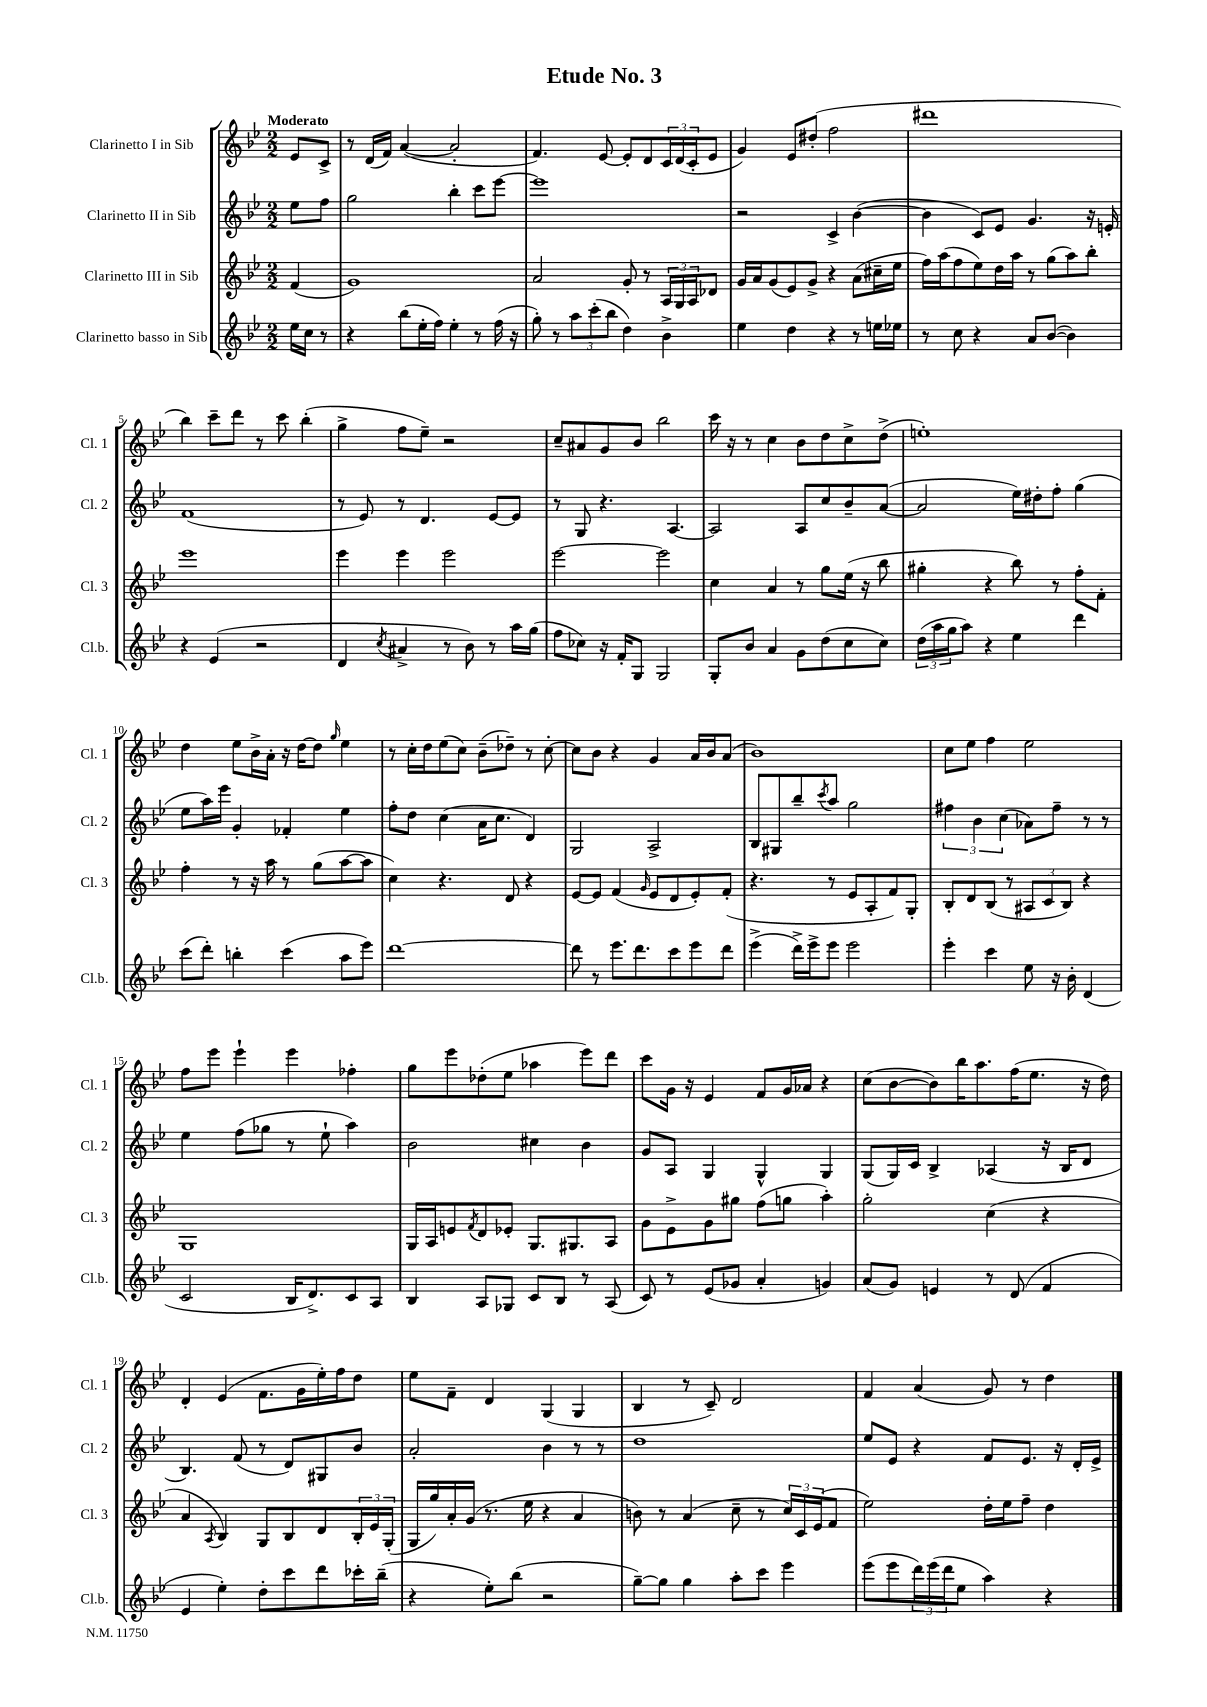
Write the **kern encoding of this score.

**kern	**kern	**kern	**kern
*staff4	*staff3	*staff2	*staff1
*clefG2	*clefG2	*clefG2	*clefG2
*k[b-e-]	*k[b-e-]	*k[b-e-]	*k[b-e-]
*M2/2	*M2/2	*M2/2	*M2/2
16ee-\LL	(4f/	8ee-\L	8e-/L
16cc\JJ	.	.	.
8r	.	8ff\J	8c^/J
=	=	=	=
4r	1g)	2gg\	8r
.	.	.	(16d/LL
.	.	.	16f/JJ)
(8bb-\L	.	.	([4a/
16ee-'\L	.	.	.
16ff\JJ)	.	.	.
4ee-'\	.	4bb-'\	2a'/]
8r	.	8ccc\L	.
(16ff\	.	[8eee-\J	.
16r	.	.	.
=	=	=	=
8gg'\)	2a/	1eee-]	4.f/)
8r	.	.	.
12aa\L	.	.	.
(12ccc'\	.	.	.
.	.	.	[8e-/
12bb-\J	.	.	.
4dd\)	8g'/	.	8e-'/]L
.	8r	.	8d/
4b-^\	24A/LL	.	24c/L
.	24G/	.	(24d/
.	24A/J	.	24c'/J
.	8d-/J	.	8e-/J
=	=	=	=
4ee-\	16g/LL	2r	4g/)
.	16a/J	.	.
.	(8g/	.	.
4dd\	8e-/)	.	8e-/L
.	8g^/J	.	(8dd#'/J
4r	4r	4c^/	2ff\
8r	(8a\L	([4b-\	.
16ee\LL	16cc#~\L	.	.
16ee-\JJ	16ee-\JJ	.	.
=	=	=	=
8r	16ff\LL)	4b-\]	1ddd#
.	(16aa\J	.	.
8cc\	8ff\	.	.
4r	8ee-\)	8c/L)	.
.	16dd\L	8e-/J	.
.	16aa\JJ	.	.
8a/L	8r	4.g/	.
([8b-/J	(8gg\L	.	.
4b-\])	8aa\)	.	.
.	8bb-'\J	16r	.
.	.	16e'/	.
=	=	=	=
4r	1eee-	(1f	4bb-\)
(4e-/	.	.	8ccc~\L
.	.	.	8ddd\J
2r	.	.	8r
.	.	.	8ccc\
.	.	.	(4bb-'\
=	=	=	=
4d/	4eee-\	8r	4gg^\
.	.	8e-/)	.
8qcc/	.	.	.
4a#^/	4eee-\	8r	8ff\L
.	.	4.d/	8ee-~\J)
8r	2eee-\	.	2r
8b-\)	.	.	.
8r	.	[8e-/L	.
16aa\LL	.	8e-/]J	.
(16gg\JJ	.	.	.
=	=	=	=
8ff\L	[2eee-\	8r	8cc~/L
8cc-\J)	.	8G/	8a#/
16r	.	4.r	8g/
16f'/LK	.	.	.
8G/J	.	.	8b-/J
2G/	2eee-\]	.	2bb-\
.	.	[4.A/	.
=	=	=	=
8G'/L	4cc\	2A/]	16ccc\
.	.	.	16r
8b-/J	.	.	8r
4a/	4a/	.	4cc\
8g\L	8r	8A/L	8b-\L
(8dd\	8gg\L	8cc/	8dd\
8cc\	(16ee-\Jk	8b-~/	8cc^\
.	16r	.	.
8cc\J)	8bb-\	([8a/J	(8dd^\J
=	=	=	=
(24dd\LL	4gg#'\	2a/]	1ee')
24aa\	.	.	.
24gg\J	.	.	.
8aa\J)	.	.	.
4r	4r	.	.
4ee-\	8bb-\)	16ee-\LL)	.
.	.	16dd#'\J	.
.	8r	8ff'\J	.
4ddd\	8ff'\L	(4gg\	.
.	8f'\J	.	.
=	=	=	=
(8ccc\L	4ff'\	8ee-\L	4dd\
8ddd'\J)	.	16aa\L)	.
.	.	16eee-\JJ	.
4bb'\	8r	4g'/	8ee-\L
.	16r	.	16b-^\L
.	16aa\	.	16a'\JJ
(4ccc\	8r	4f-'/	16r
.	.	.	[16dd\LK
.	(8gg\L	.	8dd\]J
.	.	.	16qqgg/
8aa\L	[8aa\	4ee-\	4ee-\
8eee-\J)	8aa\]J	.	.
=	=	=	=
[1ddd	4cc\)	8ff'\L	8r
.	.	8dd\J	16cc'\LL
.	.	.	16dd\J
.	4.r	(4cc\	(8ee-\
.	.	.	8cc\J)
.	.	16a\LK	(8b-~\L
.	.	8.cc\J	.
.	8d/	.	8dd-~\J)
.	4r	4d/)	8r
.	.	.	[8cc'\
=	=	=	=
8ddd\]	[8e-/L	2G/	8cc\]L
8r	8e-/]J	.	8b-\J
8.eee-\L	(4f/	.	4r
8.ddd\	.	.	.
.	16qqg/	.	.
.	8e-/L	2A^/	4g/
8ccc\	8d/	.	.
8eee-\	8e-'/)	.	16a/LL
.	.	.	16b-/J
8ddd\J	(8f'/J	.	(8a/J
=	=	=	=
(4eee-^\	4.r	8B-/L	1b-)
.	.	8G#/	.
16ddd^\LL)	.	8bb-~/	.
16eee-^\J	.	.	.
.	.	8qccc/	.
8eee-\J	8r	8aa/J	.
2eee-\	8e-/L	2gg\	.
.	8A'/	.	.
.	8f/)	.	.
.	8G'/J	.	.
=	=	=	=
4eee-'\	8B-'/L	6ff#\	8cc\L
.	8d/	.	8ee-\J
.	.	6b-\	.
4ccc\	(8B-/J	.	4ff\
.	.	(6cc\	.
.	8r	.	.
8ee-\	12A#/L	8a-\L)	2ee-\
.	12c/	.	.
16r	.	8ff#~\J	.
.	12B-/J)	.	.
16b-'\	.	.	.
(4d/	4r	8r	.
.	.	8r	.
=	=	=	=
2c/	1G	4ee-\	8ff\L
.	.	.	8eee-\J
.	.	(8ff\L	4eee-`\
.	.	8gg-\J	.
16B-/LK	.	8r	4eee-\
8.d^/)	.	.	.
.	.	8ee-`\	.
8c/	.	4aa\)	4ff-'\
8A/J	.	.	.
=	=	=	=
4B-/	16G/LL	2b-\	8gg\L
.	16A/J	.	.
.	8e/	.	8eee-\
.	8qf/	.	.
8A/L	8d/	.	(8dd-'\
8G-/J	8e-'/J	.	8ee-\J
8c/L	8.G/L	4cc#\	4aa-\
8B-/J	.	.	.
.	8.G#/	.	.
8r	.	4b-\	8eee-\L)
(8A/	8A/J	.	8ddd\J
=	=	=	=
8c/)	8g\L	8g/L	8ccc\L
8r	8e-^\	8A/J	16g\Jk
.	.	.	16r
(8e-/L	8g\	4G/	4e-/
8g-/J	8gg#\J	.	.
4a'/	(8ff\L	4G^^/	8f/L
.	8gg\J	.	16g/L
.	.	.	16a-/JJ
4g/)	4aa'\)	4G/	4r
=	=	=	=
(8a/L	2gg'\	(8G/L	(8cc\L
8g/J)	.	16G/L)	[8b-\
.	.	16c/JJ	.
4e/	.	4B-^/	8b-\])
.	.	.	16bb-\K
.	.	.	8.aa\
8r	(4cc\	(4A-/	.
(8d/	.	.	(16ff\K
.	.	.	8.ee-\J
4f/	4r	16r	.
.	.	16B-/LK	.
.	.	8d/J	16r
.	.	.	16dd\)
=	=	=	=
4e-/	4a/	4.B-/)	4d'/
.	8qA/	.	.
4ee-'\)	4B-/)	.	(4e-/
.	.	(8f/	.
8dd'\L	8G/L	8r	8.f\L
8ccc\	8B-/	8d/L)	.
.	.	.	16g\L
8ddd\	8d/	8G#/	16ee-'\)
.	.	.	16ff\J
16ccc-'\L	24B-'/L	8b-/J	8dd\J
.	24e-/	.	.
(16bb-~\JJ	.	.	.
.	(24G'/JJ	.	.
=	=	=	=
4r	16G/LL	2a'/	8ee-\L
.	16gg/)	.	.
.	16a'/	.	8f~\J
.	(16g/JJ	.	.
8ee-'\L)	8.r	.	4d/
(8bb-\J	.	.	.
.	16ee-\	.	.
2r	4r	4b-\	(4G/
.	4a/	8r	4G/
.	.	8r	.
=	=	=	=
[8gg~\L)	8b\)	1dd	4B-/
8gg\]J	8r	.	.
4gg\	(4a/	.	8r
.	.	.	8c~/)
8aa'\L	8cc~\	.	2d/
8ccc\J	8r	.	.
4eee-\	24cc/LL)	.	.
.	24c/	.	.
.	(24e-/J	.	.
.	8f/J	.	.
=	=	=	=
(8eee-\L	2ee-\)	8ee-/L	4f/
8eee-\	.	8e-/J	.
24ddd\L)	.	4r	(4a/
(24eee-\	.	.	.
24ddd\J	.	.	.
8ee-\J	.	.	.
4aa\)	16dd'\LL	8f/L	8g/)
.	16ee-\J	.	.
.	8ff~\J	8.e-/J	8r
4r	4dd\	.	4dd\
.	.	16r	.
.	.	16d'/LL	.
.	.	16e-^/JJ	.
==	==	==	==
*-	*-	*-	*-
